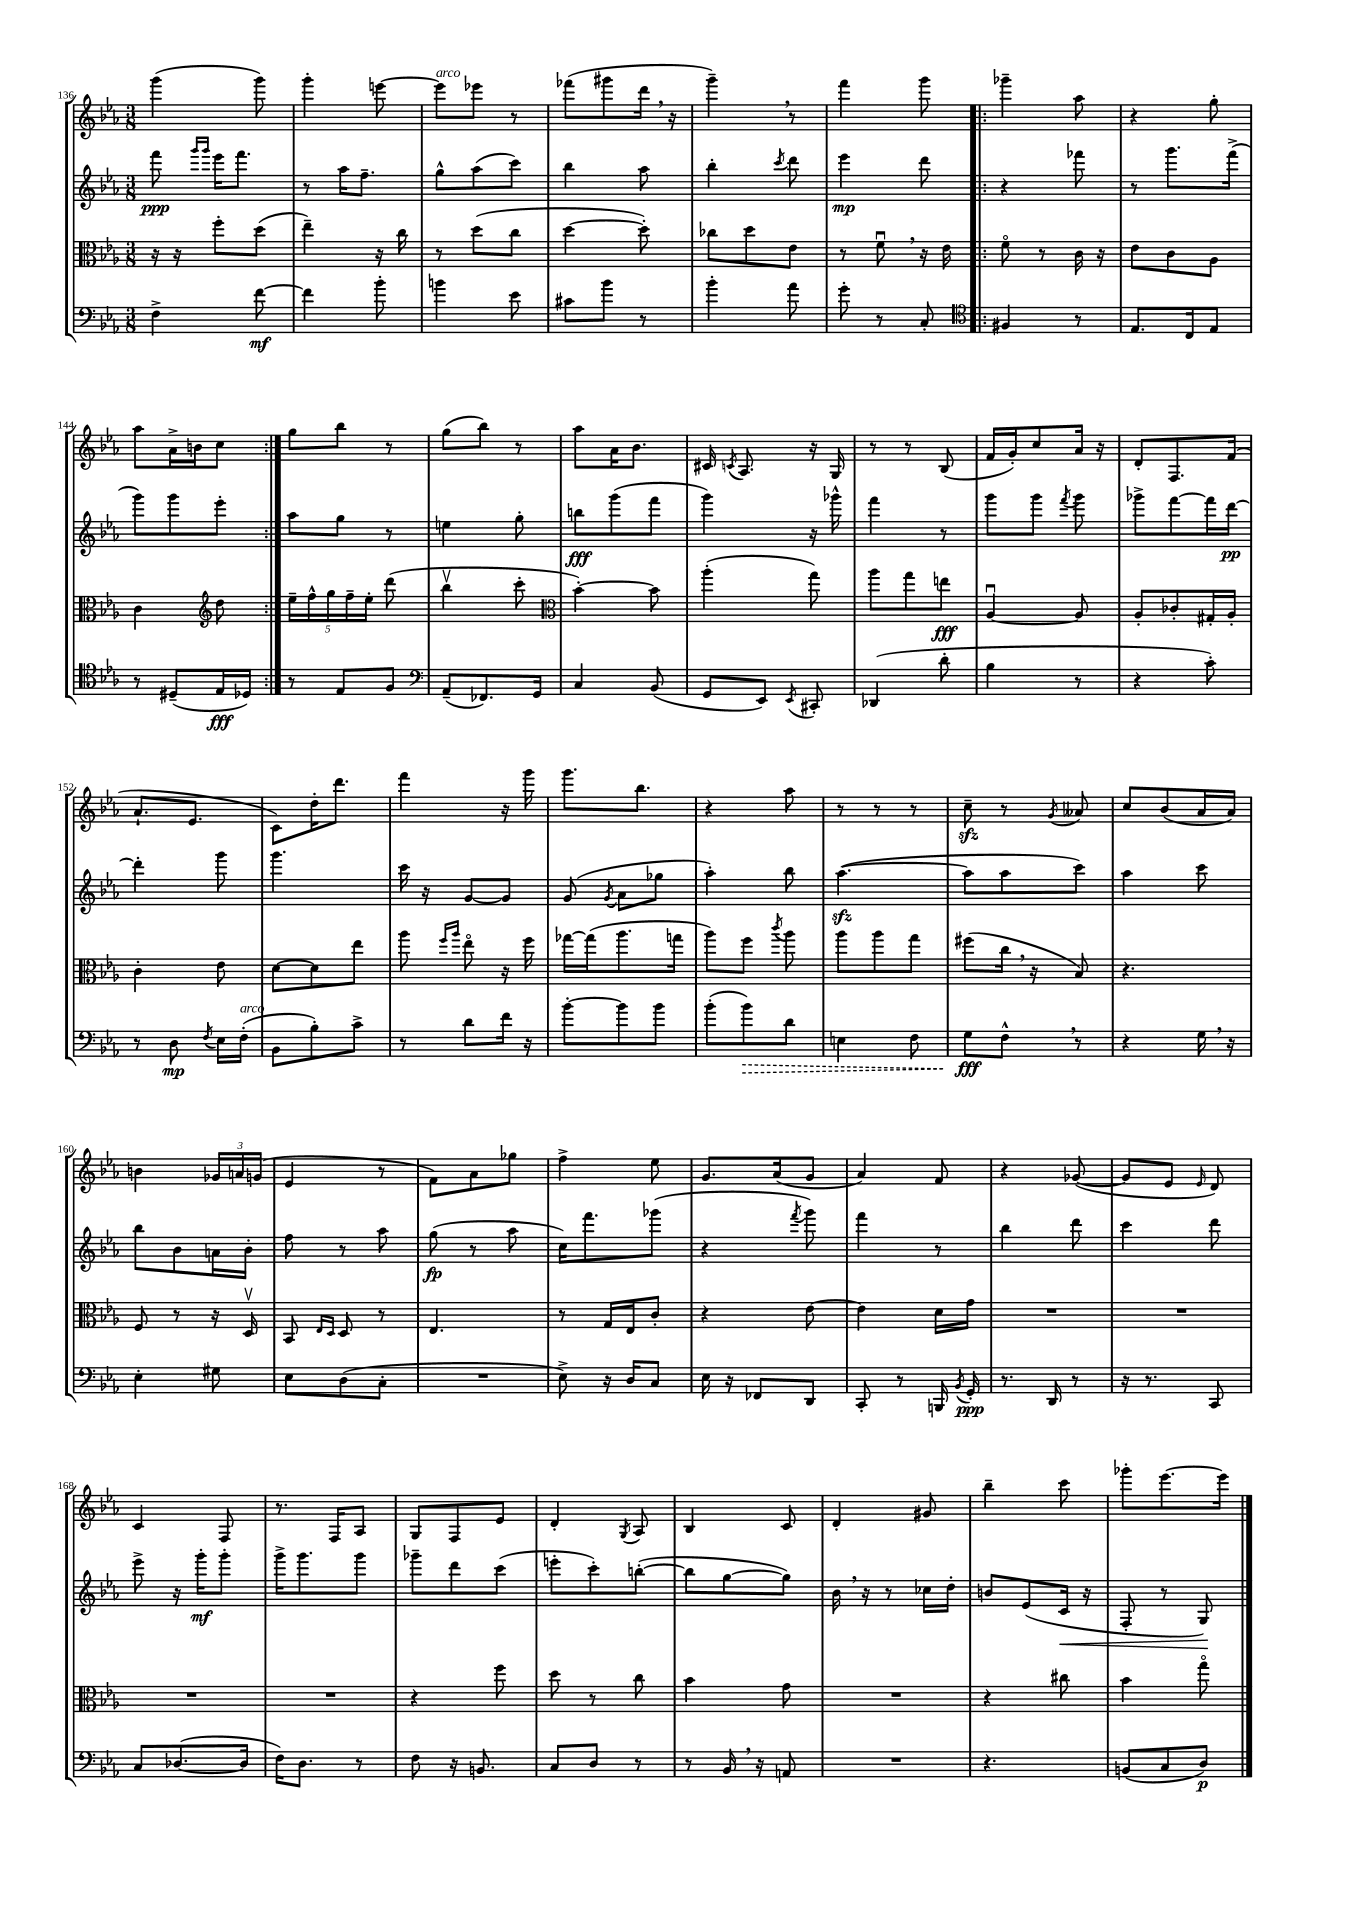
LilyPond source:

<<
\new StaffGroup <<
\new Staff = "s0" {
    \clef treble \key ees \major \numericTimeSignature \time 3/8
    \autoBeamOff g'''4( g'''8) |
    g'''4-. e'''8~ |
    e'''8[^\markup { \italic "arco" } ees'''8] r8 |
    fes'''8[( gis'''8 d'''16] \breathe r16 |
    g'''4--) \breathe r8 |
    f'''4 g'''8 |
    \repeat volta 2 { ges'''4-- aes''8 |
    r4 g''8-. |
    aes''8[ aes'16-> b'16 c''8] | }
    g''8[ bes''8] r8 |
    g''8[( bes''8]) r8 |
    aes''8[ aes'16 bes'8.] |
    cis'16 \acciaccatura { c'8 } aes8. r16 g16 |
    r8 r8 bes8( |
    f'16[ g'16-.) c''8 aes'16] r16 |
    d'8[-. f8. f'16]( |
    aes'8.[-! ees'8.] |
    c'8[) d''16-. d'''8.] |
    f'''4 r16 g'''16 |
    g'''8.[ bes''8.] |
    r4 aes''8 |
    r8 r8 r8 |
    c''8--\sfz r8 \acciaccatura { g'8 } aeses'8 |
    c''8[ bes'8( aes'16 aes'16]) |
    b'4 \tuplet 3/2 { ges'16[ a'16 g'16]( } |
    ees'4 r8 |
    f'8[) aes'8 ges''8] |
    f''4-> ees''8 |
    g'8.[ aes'16( g'8] |
    aes'4) f'8 |
    r4 ges'8~( |
    ges'8[ ees'8] \grace { ees'16 } d'8) |
    c'4 f8 |
    r8. f16[ aes8] |
    g8[ f8 ees'8] |
    d'4-. \acciaccatura { g8 } aes8 |
    bes4 c'8 |
    d'4-. gis'8 |
    bes''4-- c'''8 |
    ges'''8[-. ees'''8.~ ees'''16] \bar "|." |
}
\new Staff = "s1" {
    \clef treble \key ees \major \numericTimeSignature \time 3/8
    \autoBeamOff f'''8\ppp \grace { g'''16[ g'''16] } ees'''16[ f'''8.] |
    r8 aes''16[ f''8.]-- |
    g''8[-^ aes''8( c'''8]) |
    bes''4 aes''8 |
    bes''4-. \acciaccatura { c'''8 } d'''8 |
    ees'''4\mp d'''8 |
    \repeat volta 2 { r4 fes'''8 |
    r8 g'''8.[ f'''16]->( |
    g'''8[) g'''8 ees'''8]-. | }
    aes''8[ g''8] r8 |
    e''4 g''8-. |
    b''8[\fff g'''8( f'''8] |
    g'''4) r16 ges'''16-^ |
    f'''4 r8 |
    g'''8[ g'''8] \acciaccatura { f'''8 } g'''8 |
    ges'''8[-> f'''8~ f'''16 d'''16]~\pp |
    d'''4-. g'''8 |
    g'''4. |
    c'''16 r16 g'8[~ g'8] |
    g'8( \acciaccatura { g'8 } aes'8[ ges''8] |
    aes''4-.) bes''8 |
    aes''4.~\sfz( |
    aes''8[ aes''8 c'''8]) |
    aes''4 c'''8 |
    bes''8[ bes'8 a'16 bes'16]-. |
    f''8 r8 aes''8 |
    g''8\fp( r8 aes''8 |
    c''16[) f'''8. ges'''8]( |
    r4 \acciaccatura { f'''8 } g'''8) |
    f'''4 r8 |
    bes''4 d'''8 |
    c'''4 d'''8 |
    ees'''8-> r16 g'''16[-.\mf g'''8]-. |
    g'''16[-> g'''8. g'''8] |
    ges'''8[-- d'''8 c'''8]( |
    e'''8[-. c'''8-.) b''8]~-.( |
    b''8[ g''8~ g''8]) |
    bes'16 \breathe r16 r8 ces''16[ d''16]-. |
    b'8[ ees'8( c'16]\< r16 |
    f8-. r8 g8\!) \bar "|." |
}
\new Staff = "s2" {
    \clef alto \key ees \major \numericTimeSignature \time 3/8
    \autoBeamOff r16 r16 f''8[-. d''8]( |
    ees''4--) r16 c''16 |
    r8 d''8[( c''8] |
    d''4~ d''8-.) |
    ces''8[ d''8 ees'8] |
    r8 f'8\downbow \breathe r16 ees'16 |
    \repeat volta 2 { f'8\flageolet r8 c'16 r16 |
    ees'8[ c'8 aes8] |
    c'4 \clef treble d''8 | }
    \tuplet 5/4 { ees''16[-- f''16-^ g''16 f''16-- ees''16]-. } d'''8( |
    bes''4\upbow c'''8-. |
    \clef alto bes'4~-.) bes'8 |
    aes''4-.( g''8) |
    aes''8[ g''8 e''8]\fff |
    aes4~\downbow aes8 |
    aes8[-. ces'8-. gis16-. aes16]-. |
    c'4-. ees'8 |
    d'8[~ d'8 ees''8] |
    aes''8 \grace { f''16[ aes''16] } ees''8\flageolet r16 f''16 |
    ges''16[~ ges''16( aes''8. g''16] |
    aes''8[) f''8] \acciaccatura { c'''8 } aes''8 |
    aes''8[ aes''8 g''8] |
    fis''8[( c''16] \breathe r16 bes8) |
    r4. |
    f8 r8 r16 d16\upbow |
    bes,8 \grace { ees16[ d16] } d8 r8 |
    ees4. |
    r8 g16[ ees16 c'8]-. |
    r4 ees'8~ |
    ees'4 d'16[ g'16] |
    R4. |
    R4. |
    R4. |
    R4. |
    r4 f''8 |
    d''8 r8 c''8 |
    bes'4 g'8 |
    R4. |
    r4 cis''8 |
    bes'4 g''8\flageolet \bar "|." |
}
\new Staff = "s3" {
    \clef bass \key ees \major \numericTimeSignature \time 3/8
    \autoBeamOff f4-> f'8~\mf |
    f'4 bes'8-. |
    b'4 ees'8 |
    cis'8[ bes'8] r8 |
    bes'4-. aes'8 |
    g'8-. r8 c8-. |
    \repeat volta 2 { \clef tenor fis4 r8 |
    ees8.[ c16 ees8] |
    r8 dis8[--( ees16\fff des16]) | }
    r8 ees8[ f8] |
    \clef bass aes,8[--( fes,8.) g,16] |
    c4 bes,8( |
    g,8[ ees,8]) \acciaccatura { ees,8 } cis,8-. |
    des,4( d'8-. |
    bes4 r8 |
    r4 c'8-.) |
    r8 d8\mp \acciaccatura { f8 } ees16[ f16]-.^\markup { \italic "arco" }( |
    bes,8[ bes8-.) c'8]-> |
    r8 d'8[ f'16] r16 |
    bes'8[~-. bes'8 bes'8] |
    bes'8[-.( \once \override Hairpin.style = #'dashed-line bes'8\>) d'8] |
    e4 f8 |
    g8[\fff\! f8]-^ \breathe r8 |
    r4 g16 \breathe r16 |
    ees4-. gis8 |
    ees8[ d8( c8]-. |
    R4. |
    ees8->) r16 d16[ c8] |
    ees16 r16 fes,8[ d,8] |
    c,8-. r8 b,,16 \acciaccatura { bes,8 } g,16-.\ppp |
    r8. d,16 r8 |
    r16 r8. c,8 |
    c8[ des8.~( des16] |
    f16[) d8.] r8 |
    f8 r16 b,8. |
    c8[ d8] r8 |
    r8 bes,16 \breathe r16 a,8 |
    R4. |
    r4. |
    b,8[( c8 d8]\p) \bar "|." |
}
>>
>>
\layout { \context { \Score currentBarNumber = #136 } }
